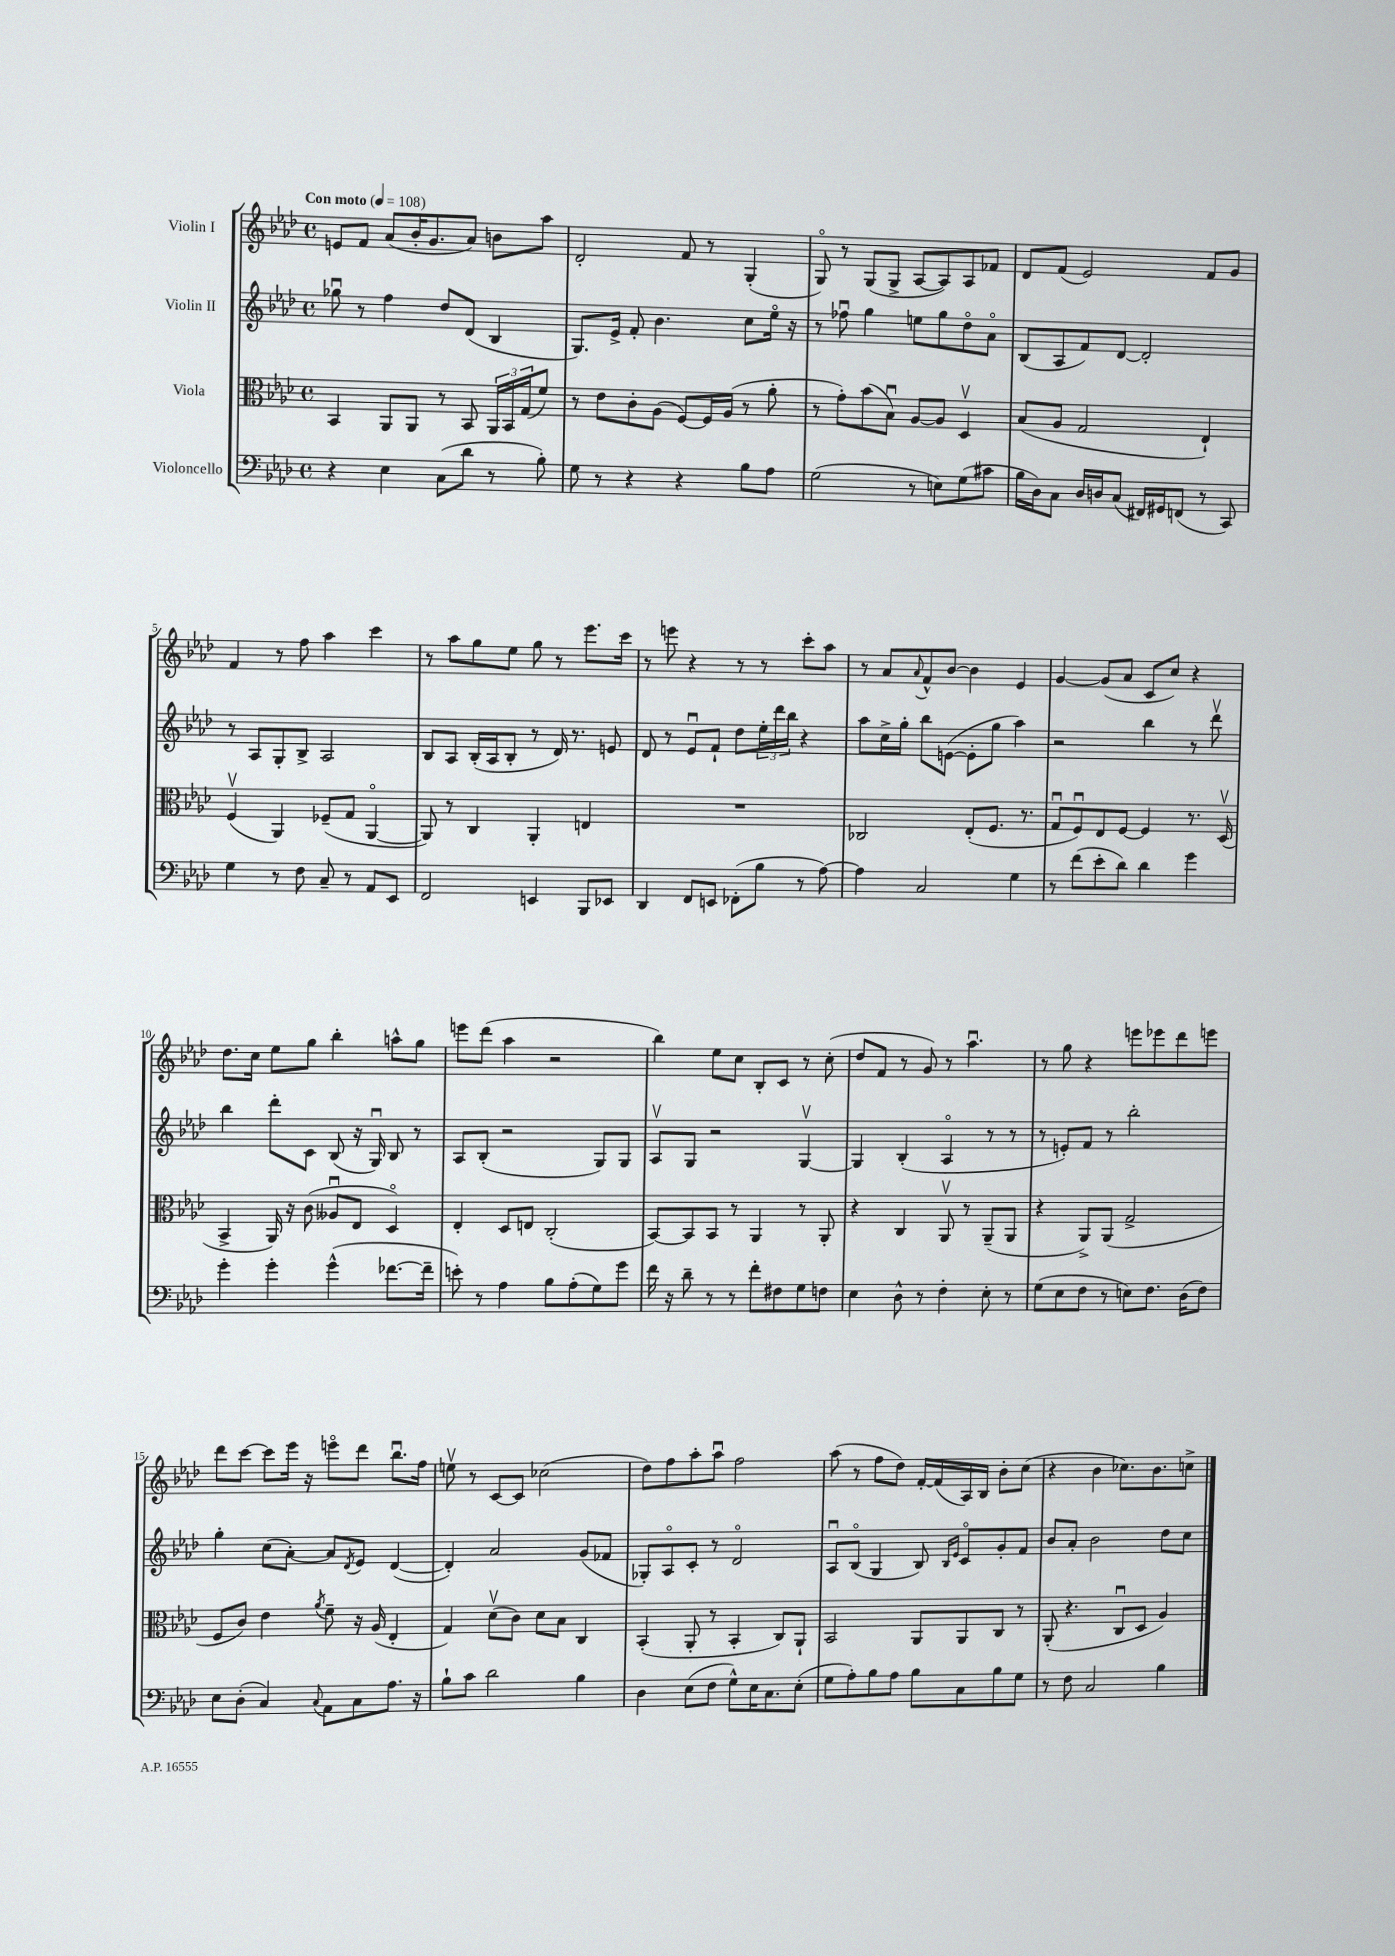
<<
\new StaffGroup <<
\new Staff = "s0" \with { instrumentName = "Violin I" } {
    \clef treble \key aes \major \defaultTimeSignature \time 4/4 \tempo "Con moto" 4 = 108
    e'8 f'8 aes'8( bes'16-. g'8. aes'8) b'8 aes''8 |
    des'2-. f'8 r8 g4-.( |
    g8\flageolet) r8 g8( g8-> aes8~ aes8) aes8 fes'8 |
    des'8 f'8( ees'2) f'8 g'8 |
    f'4 r8 f''8 aes''4 c'''4 |
    r8 aes''8 g''8 ees''8 g''8 r8 ees'''8. c'''16 |
    r8 e'''8 r4 r8 r8 c'''8-. aes''8 |
    r8 aes'8 \appoggiatura { aes'8 } f'8-^ bes'8~ bes'4 ees'4 |
    g'4~ g'8( aes'8 c'8 c''8) r4 |
    des''8. c''16 ees''8 g''8 bes''4-. a''8-^ g''8 |
    e'''8 des'''8( aes''4 r2 |
    bes''4) ees''8 c''8 bes8-. c'8 r8 c''8-.( |
    des''8 f'8 r8 g'8) r8 aes''4.\downbow |
    r8 g''8 r4 e'''8 ees'''8 des'''8 e'''8 |
    des'''8 c'''8~ c'''8 ees'''16 r16 e'''8\flageolet des'''8 bes''8.\downbow f''16 |
    e''8\upbow r8 c'8~ c'8 ces''2( |
    des''8) f''8 aes''8-. aes''8\downbow f''2 |
    aes''8( r8 f''8 des''8) f'16~-. f'16( aes16) bes16 bes'8-. c''8( |
    r4 bes'4 ces''8.) bes'8. c''8-> \bar "|." |
}
\new Staff = "s1" \with { instrumentName = "Violin II" } {
    \clef treble \key aes \major \defaultTimeSignature \time 4/4
    ges''8\downbow r8 f''4 des''8 des'8( bes4 |
    g8.) ees'16-> f'8-. bes'4. c''8 ees''16\flageolet r16 |
    r8 fes''8\downbow g''4 e''8 g''8 des''8\flageolet aes'8\flageolet |
    bes8( aes8 f'8) des'8~ des'2-. |
    r8 aes8 g8-. bes8-> aes2 |
    bes8 aes8 bes16-.( aes16 bes8-. r8 des'16) r8. e'8 |
    des'8 r8 ees'8\downbow f'8-! des''8 \tuplet 3/2 { ees''16-. des'''16 bes''16 } r4 |
    aes''8 c''16-> g''16-. bes''8 e'8~( e'8-. g''8 aes''4) |
    r2 bes''4 r8 des'''8\upbow |
    bes''4 des'''8-. c'8 bes8( r16 g16\downbow) bes8 r8 |
    aes8 bes8-.( r2 g8) g8 |
    aes8\upbow g8 r2 g4~\upbow |
    g4 bes4-.( aes4\flageolet r8 r8 |
    r8 e'8-.) f'8 r8 bes''2-. |
    g''4-. c''8( aes'8~-.) aes'8 \acciaccatura { des'8 } ees'8 des'4~( |
    des'4-.) aes'2 g'8( fes'8 |
    ges8-.) aes8\flageolet c'8-. r8 des'2\flageolet |
    aes8\downbow bes8\flageolet( g4 bes8) \grace { bes16 ees'16 } c'8\flageolet g'8-. f'8 |
    bes'8 aes'8-. bes'2 des''8 c''8 \bar "|." |
}
\new Staff = "s2" \with { instrumentName = "Viola" } {
    \clef alto \key aes \major \defaultTimeSignature \time 4/4
    bes,4 aes,8 aes,8 r8 bes,8 \tuplet 3/2 { aes,16 bes,16 g16( } f'8) |
    r8 ees'8 c'8-. aes8( f8~) f16 aes16( r8 aes'8-. |
    r8 g'8-.) bes'8( bes8\downbow) aes8~ aes8 des4\upbow |
    bes8( aes8 g2 ees4-!) |
    f4\upbow( aes,4) fes8--( g8 aes,4~\flageolet |
    aes,8) r8 c4 aes,4-. e4 |
    R1 |
    ces2 ees8-.( f8. r8. |
    g8\downbow f8\downbow) ees8 f8~ f4 r8. des16\upbow( |
    bes,4-> aes,16) r16 c'8( aeses8\downbow ees8 des4\flageolet) |
    ees4-. des8 e8 c2-.( |
    bes,8~) bes,8 bes,8 r8 aes,4 r8 aes,8-. |
    r4 c4 aes,8\upbow r8 aes,8--( aes,8 |
    r4 aes,8->) aes,8( g2-> |
    f8 c'8) ees'4 \acciaccatura { aes'8 } f'8-- r16 aes16( ees4-. |
    g4) des'8\upbow( c'8) des'8 bes8 c4 |
    bes,4-.( aes,8-. r8 bes,4-. c8) aes,8-! |
    bes,2 aes,8 aes,8 c8 r8 |
    aes,8-.( r4. c8\downbow des8 aes4) \bar "|." |
}
\new Staff = "s3" \with { instrumentName = "Violoncello" } {
    \clef bass \key aes \major \defaultTimeSignature \time 4/4
    r4 ees4 c8( des'8 r8 bes8-.) |
    g8 r8 r4 r4 bes8 aes8 |
    g2( r8 e8) g8( cis'8 |
    bes16 des16) c8 des16 d16 c8( fis,16) gis,16 f,8( r8 c,8) |
    g4 r8 f8 c8-- r8 aes,8 ees,8 |
    f,2 e,4 bes,,8 ees,8 |
    des,4 f,8 e,8 fes,8-.( bes8 r8 aes8~) |
    aes4 c2 g4 |
    r8 f'8( ees'8-. des'8) des'4 g'4 |
    g'4-. g'4-. g'4-^( fes'8.~ fes'16-- |
    e'8-.) r8 aes4 bes8 aes8-.( g8) g'8 |
    f'16 r16 des'8-- r8 r8 f'8-. fis8 g8 f8 |
    ees4 des8-^ r8 f4-. ees8-. r8 |
    g8( ees8 f8 r8 e8) f8. des16( f8) |
    ees8 des8-.( c4) \appoggiatura { c8 } aes,8 c8 aes8. r16 |
    bes8-! c'8 des'2 bes4 |
    des4 ees8( f8 g8-^) ees16 c8. ees8-.( |
    g8 aes8-.) bes8 aes8 bes8 c8 bes8 g8 |
    r8 f8 c2 bes4 \bar "|." |
}
>>
>>
